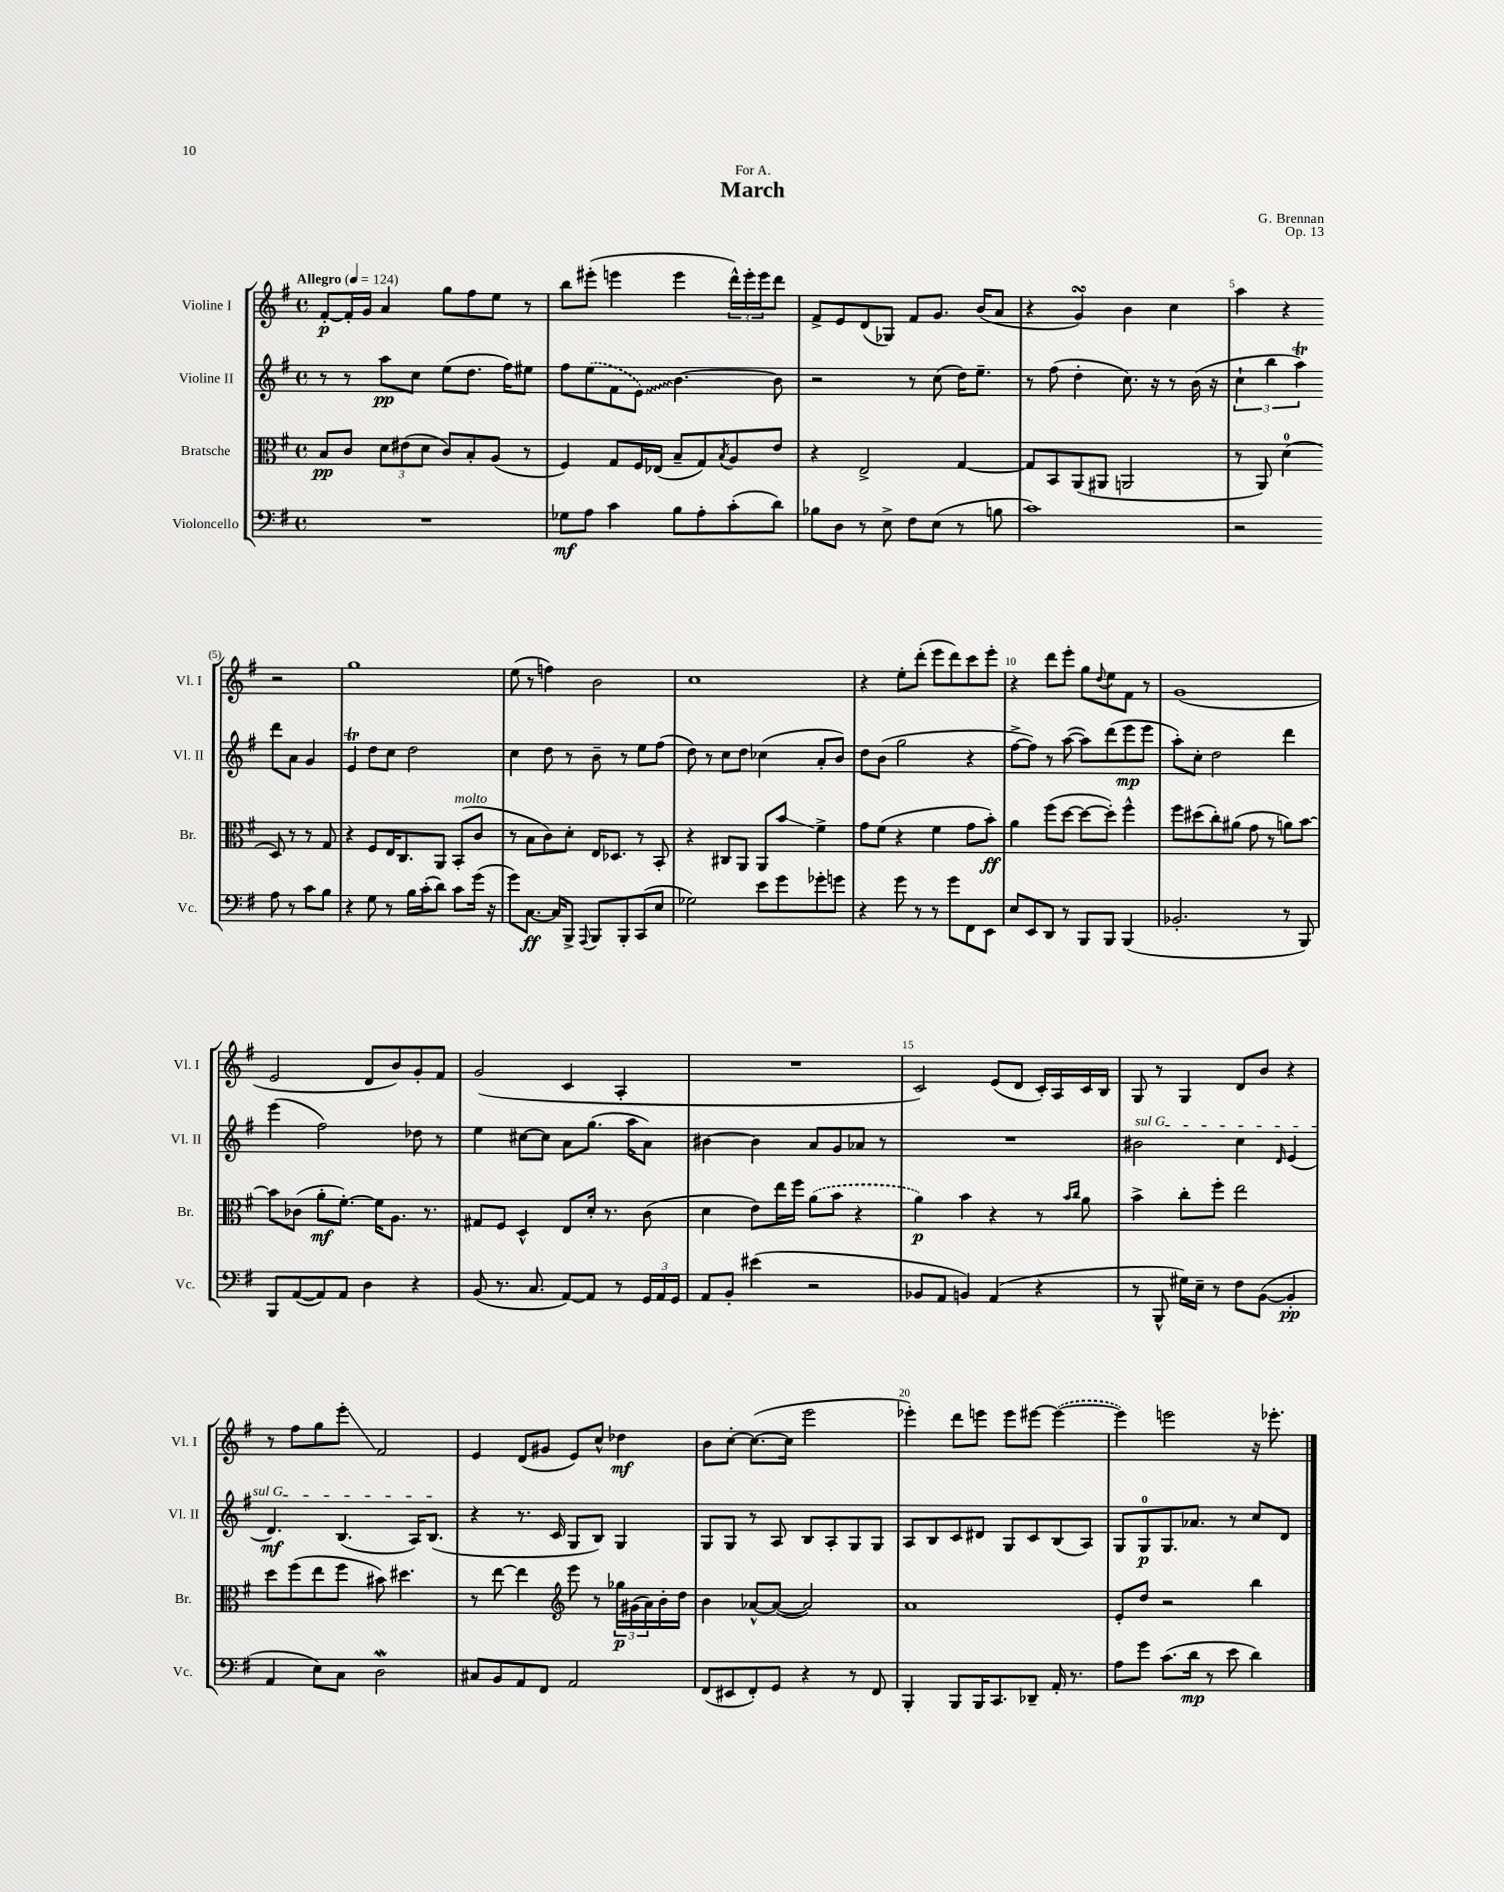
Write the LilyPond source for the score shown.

\header { title = "March" composer = "G. Brennan" dedication = "For A." opus = "Op. 13" }
<<
\new StaffGroup <<
\new Staff = "s0" \with { instrumentName = "Violine I" shortInstrumentName = "Vl. I" } {
    \clef treble \key g \major \defaultTimeSignature \time 4/4 \tempo "Allegro" 4 = 124
    fis'8~-.\p fis'16-. g'16 a'4 g''8 fis''8 e''8 r8 |
    b''8 eis'''8-.( e'''4 e'''4 \tuplet 3/2 { d'''16-^) e'''16-. e'''16 } d'''8 |
    fis'8-> e'8 d'8( ges8) fis'8 g'8. b'16( a'8 |
    r4 g'4\turn) b'4 c''4 |
    a''4 r4 r2 |
    g''1 |
    e''8( r8 f''4) b'2 |
    c''1 |
    r4 e''8-. d'''8-.( e'''8 d'''8) c'''8 e'''8-. |
    r4 d'''8 e'''8-. g''8 \appoggiatura { d''8 } e''8 fis'8 r8 |
    g'1( |
    e'2 d'8 b'8) g'8-. fis'8 |
    g'2( c'4 a4-. |
    R1 |
    c'2) e'8( d'8 c'16-.) a16 c'16 b16 |
    g8 r8 g4 d'8 b'8 r4 |
    r8 fis''8 g''8 e'''8-.\glissando fis'2 |
    e'4 d'8( gis'8 e'8) c''8-^ des''4\mf |
    b'8 c''8~-. c''8.~( c''16 e'''2 |
    ees'''4-.) d'''8 e'''8 e'''8 eis'''8~ \once \slurDashed eis'''4~( |
    eis'''4) e'''2 r16 ees'''8.-. \bar "|." |
}
\new Staff = "s1" \with { instrumentName = "Violine II" shortInstrumentName = "Vl. II" } {
    \clef treble \key g \major \defaultTimeSignature \time 4/4
    r8 r8 a''8\pp c''8 e''8( d''8. fis''16) eis''8 |
    fis''8 \once \slurDashed e''8( fis'8 \once \override Glissando.style = #'zigzag e'8\glissando) b'4.~ b'8 |
    r2 r8 c''8( d''16) e''8.-- |
    r8 fis''8( d''4-. c''8.) r16 r8 b'16( r16 |
    \tuplet 3/2 { c''4-! b''4 a''4\trill) } d'''8 a'8 g'4 |
    e'4\trill d''8 c''8 d''2 |
    c''4 d''8 r8 b'8-- r8 e''8 fis''8( |
    d''8) r8 c''8 d''8 ces''4( a'8-. b'8) |
    d''8 b'8( g''2 r4 |
    fis''8~-> fis''8) r8 a''8~( a''8) d'''8( e'''8\mp e'''8 |
    a''8-.) c''8-. d''2 d'''4 |
    e'''4( fis''2) des''8 r8 |
    e''4 cis''8~ cis''8 a'8 g''8.( a''16 a'8) |
    bis'4~ bis'4 a'8 g'8 aes'8 r8 |
    R1 |
    \once \override TextSpanner.bound-details.left.text = \markup { \italic "sul G" } bis'2\startTextSpan c''4 \grace { d'16 } e'4( |
    d'4.\mf) b4.( a16) b8.\stopTextSpan( |
    r4 r8. c'16 g8 b8) g4 |
    g8 g8 r8 a8 b8 a8-. g8 g8 |
    a8 b8 c'8 dis'8 g8 c'8 b8( a8) |
    g8 g8-0\p g8. aes'8. r8 c''8 d'8 \bar "|." |
}
\new Staff = "s2" \with { instrumentName = "Bratsche" shortInstrumentName = "Br." } {
    \clef alto \key g \major \defaultTimeSignature \time 4/4
    b8\pp c'8 \tuplet 3/2 { d'8 eis'8( d'8 } c'8) b8-. a8( r8 |
    fis4) g8 fis16 ees16( b8-- g8) \acciaccatura { b8 } a8 e'8 |
    r4 e2-> g4~ |
    g8 b,8 a,8( ais,8 a,2 |
    r8 a,8) d'4-0( d8) r8 r8 g8 |
    r4 fis8 e16 c8. a,8 b,8-.^\markup { \italic "molto" }( c'8 |
    r8 b8 c'8) d'8-. e16 des8. r8 b,8-. |
    r4 cis8 a,8 a,8 b'8\glissando fis'4-> |
    g'8 fis'8( r4 fis'4 g'8 b'8-.\ff) |
    a'4 fis''8( d''8~ d''8~ d''8-.) fis''4-^ |
    fis''8 dis''8( c''8-.) ais'8( g'8 r8 a'8) b'8~ |
    b'8 ces'8( a'8-.\mf fis'8.~-.) fis'16 a8. r8. |
    gis8 fis8 d4-^ e8 d'16-. r8. c'8( |
    d'4 e'8) e''16 fis''16 \once \slurDashed a'8( b'8 r4 |
    a'4\p) b'4 r4 r8 \grace { b'16 c''16 } a'8 |
    b'4-> c''8-. fis''8-. e''2 |
    d''8 fis''8( e''8 fis''8 bis'8) dis''4. |
    r8 e''8~ e''4 \clef treble e'''8 r8 \tuplet 3/2 { ges''16\p gis'16( a'16) } b'16-. d''16 |
    b'4 aes'8~-^ aes'8~( aes'2) |
    a'1 |
    e'8-. d''8 r2 b''4 \bar "|." |
}
\new Staff = "s3" \with { instrumentName = "Violoncello" shortInstrumentName = "Vc." } {
    \clef bass \key g \major \defaultTimeSignature \time 4/4
    R1 |
    ges8\mf a8 c'4 b8 a8-. c'8-.( d'8) |
    bes8 d8 r8 e8-> fis8 e8( r8 b8 |
    c'1) |
    r2 a8 r8 c'8 b8 |
    r4 g8 r8 b16 c'16-.( d'8) c'8 g'16( r16 |
    g'8) c8.~\ff c16 b,,8-> \appoggiatura { a,,8 } b,,8 b,,8-. c,8( e8 |
    ges2) e'8 g'8 ges'8-. g'8 |
    r4 g'8 r8 r8 g'8 fis,8 e,8 |
    e8 e,8 d,8 r8 b,,8 b,,8 b,,4( |
    bes,2.-. r8 b,,8) |
    b,,8 a,8~( a,8) a,8 d4 r4 |
    b,8( r8. c8. a,8~) a,8 r8 \tuplet 3/2 { g,16 a,16 g,16 } |
    a,8 b,8-. eis'4( r2 |
    bes,8 a,8 b,4) a,4( r4 |
    r8 b,,8-^ gis16) e16-- r8 fis8 b,8~( b,4-.\pp |
    a,4 e8) c8 d2\mordent |
    cis8 b,8 a,8 fis,8 a,2 |
    fis,8( eis,8 fis,8-.) g,8 r4 r8 fis,8 |
    b,,4-. b,,8 b,,16 c,8. des,8-- a,16-. r8. |
    a8 g'8 c'8.( d'16\mp r8 e'8 d'4) \bar "|." |
}
>>
>>
\layout { \context { \Score \override BarNumber.break-visibility = ##(#f #t #t) barNumberVisibility = #(every-nth-bar-number-visible 5) } }
